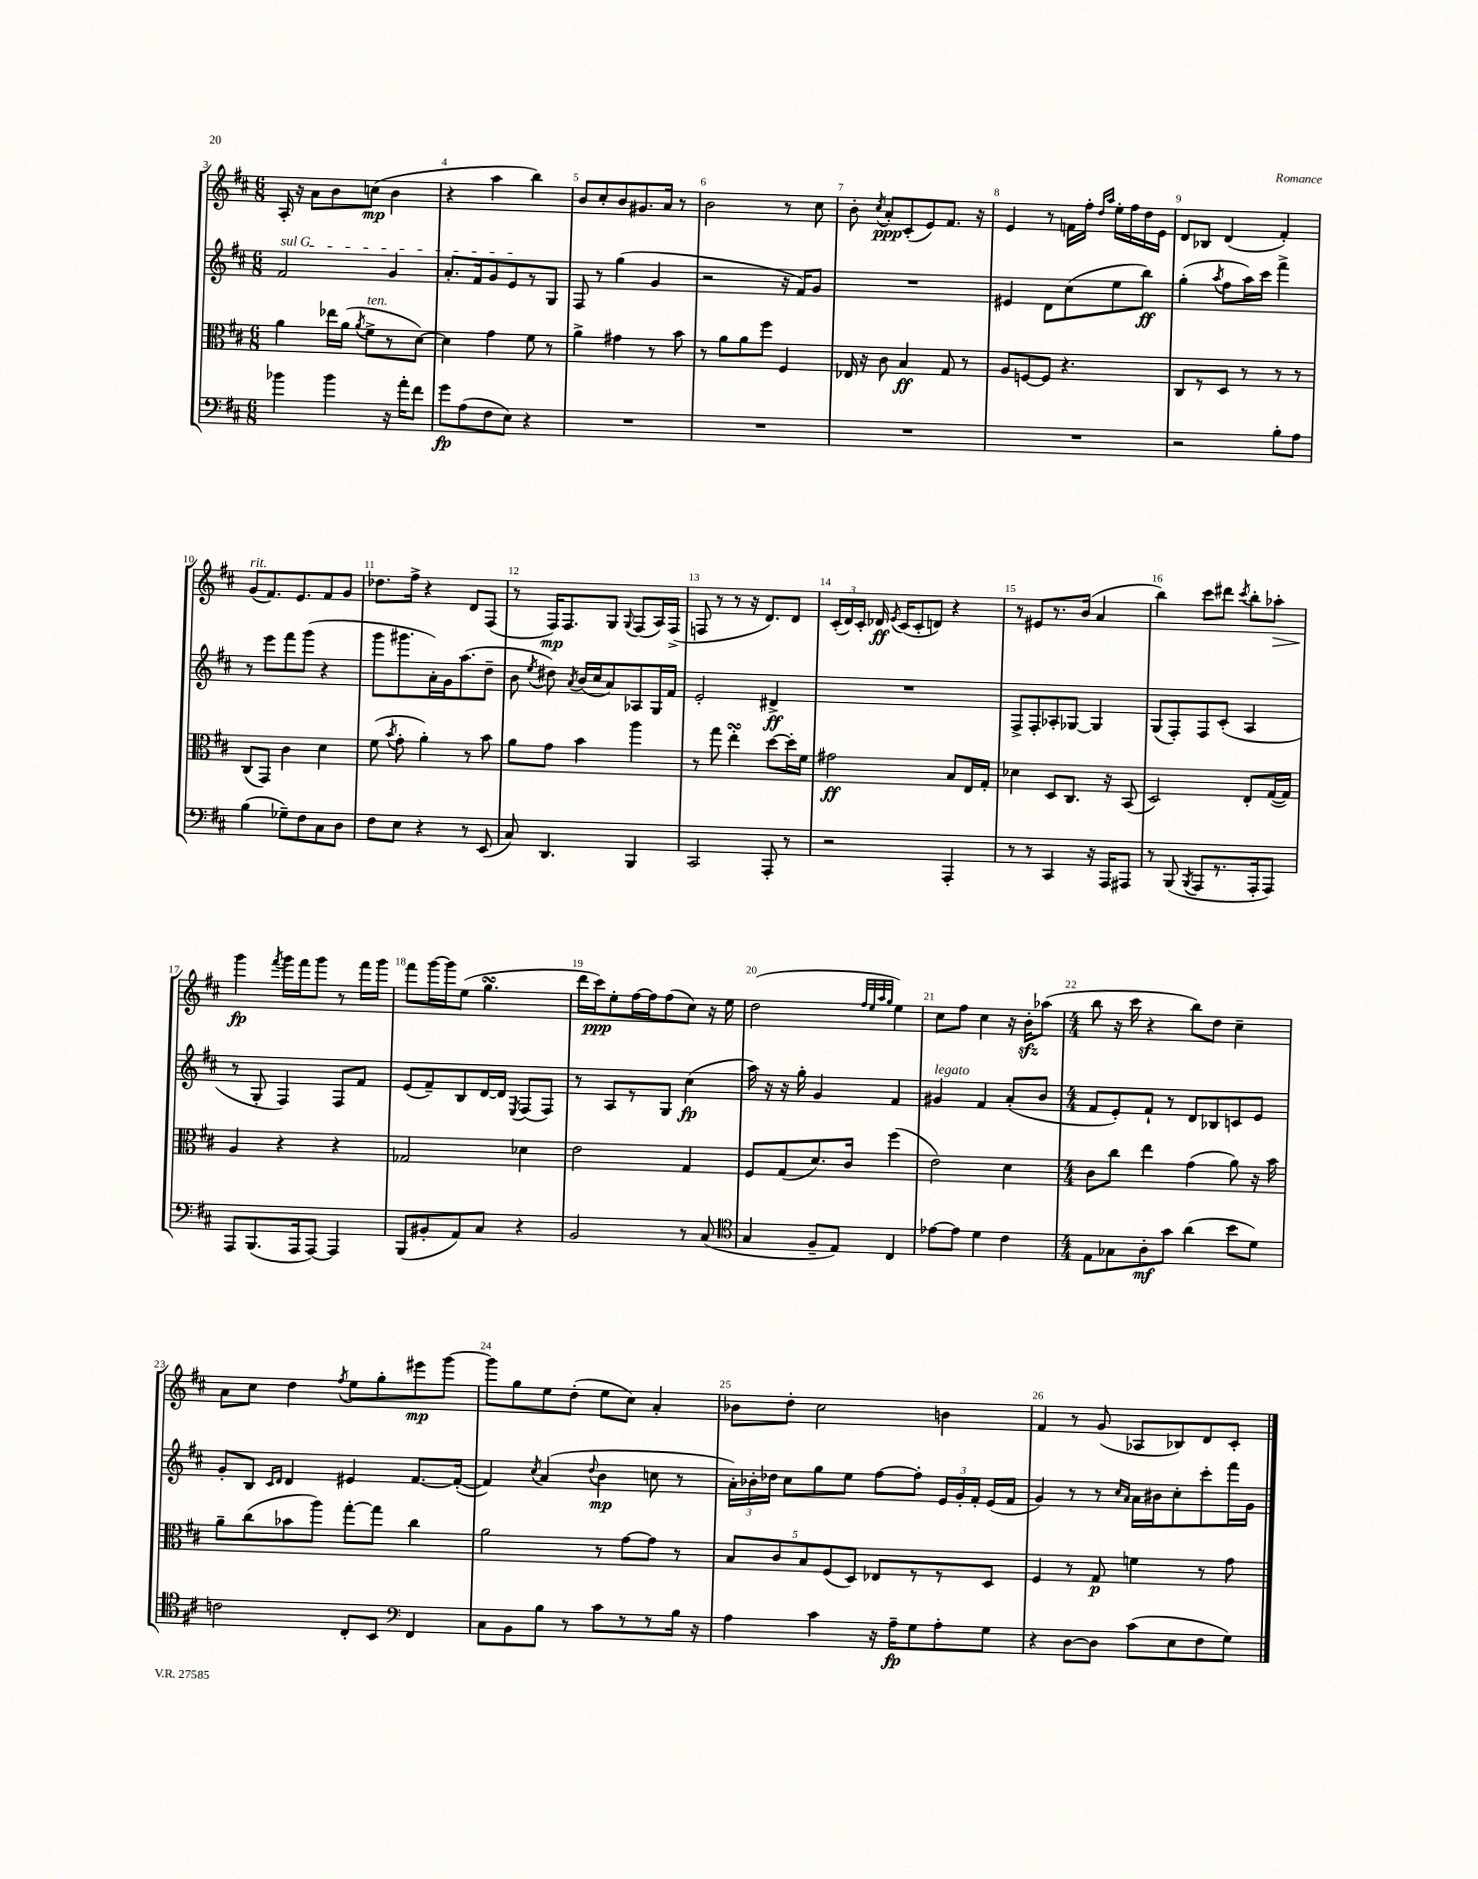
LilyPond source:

<<
\new StaffGroup <<
\new Staff = "s0" {
    \clef treble \key d \major \numericTimeSignature \time 6/8
    \autoBeamOff a16-. r16 a'8[ b'8 c''8]\mp( b'4 |
    r4 a''4 b''4) |
    b'8[ cis''8-. b'8 gis'8. a'16] r8 |
    b'2 r8 cis''8 |
    b'8-. \acciaccatura { cis''8 } a'8[-.\ppp cis'8-.( e'8) fis'8.] r16 |
    e'4 r8 f'16[ fis''16]-. \grace { d''16[ a''16] } e''16[-. fis''16 d''16 e'16] |
    d'8[ bes8] d'4( fis'4-.) |
    g'8[^\markup { \italic "rit." }( fis'8.) e'8. fis'8 g'8] |
    des''8.[ fis''16]-> r4 d'8[ fis8]( |
    r8 fis16[\mp) fis8. g8] \appoggiatura { g8 } fis8[( a16) fis16]->( |
    f8 r8 r8 r16 d'8.[) d'8] |
    \tuplet 3/2 { cis'16[-.( d'16) cis'16]-. } des'16\ff \acciaccatura { e'8 } cis'16[( cis'8-. d'8]) r4 |
    r8 eis'8[ r8. b'16]( a'4 |
    b''4) cis'''8[ dis'''8] \acciaccatura { cis'''8 } b''8[-. aes''8]-.\> |
    g'''4\fp\! \acciaccatura { fis'''8 } g'''16[ fis'''16 g'''8] r8 fis'''16[ g'''16] |
    fis'''8[ g'''16~ g'''16 e''8]( g''4.\turn |
    d'''16[ cis'''16\ppp) e''8-. fis''16~ fis''16 fis''8( cis''8]) r16 e''16 |
    d''2( \grace { fis''32[ e''32 a''32 g''32] } e''4) |
    cis''8[ fis''8] cis''4 r16 b'16[-.\sfz aes''8]( |
    \numericTimeSignature \time 4/4 b''8 r16 cis'''16 r4 b''8[) d''8] cis''4-- |
    a'8[ cis''8] d''4 \acciaccatura { fis''8 } e''8[ g''8-. eis'''8\mp g'''8]~ |
    g'''8[ g''8 e''8 d''8]-.( e''8[ cis''8]) a'4-. |
    bes'8[ d''8]-. cis''2 b'4 |
    fis'4 r8 g'8( aes8[ bes8) d'8 cis'8]-. \bar "|." |
}
\new Staff = "s1" {
    \clef treble \key d \major \numericTimeSignature \time 6/8
    \autoBeamOff \once \override TextSpanner.bound-details.left.text = \markup { \italic "sul G" } fis'2\startTextSpan g'4 |
    a'8.[-. fis'16 g'8 e'8\stopTextSpan r8 g8] |
    fis8 r8 g''4( g'4 |
    r2 r16 fis'16[) g'8] |
    R2. |
    eis'4 d'8[ cis''8( e''8 b''8]\ff) |
    g''4-.( \acciaccatura { a''8 } fis''8[ a''16) cis'''16] fis'''4-> |
    r8 e'''8[ fis'''8 g'''8]( r4 |
    g'''8[ gis'''8. a'16-.) g'16 a''8.( d''8]-- |
    b'8 \acciaccatura { e''8 } dis''8) \acciaccatura { a'8 } b'16[( cis''16 a'8) aes8 g16 fis'16] |
    e'2-. dis'4->\ff |
    R2. |
    fis8[-> fis8-. aes8-. ges8]~ ges4 |
    g8[( fis8-.) fis8 cis'8]-.( a4 |
    r8 g8-. fis4) fis8[ fis'8] |
    e'8[( fis'8--) b8 d'16~ d'16] \acciaccatura { e8 } fis8[( fis8]) |
    r8 a8[ r8 g8] cis''4\fp( |
    a''16) r16 r16 g''16-. g'4 fis'4 |
    gis'4^\markup { \italic "legato" } fis'4 a'8[-.( b'8] |
    \numericTimeSignature \time 4/4 fis'8[ e'8-.) fis'8]-! r8 d'8[ bes8 c'8 e'8] |
    g'8[-. b8] \grace { cis'16[ d'16] } d'4 eis'4 fis'8.[~ fis'16]~-.( |
    fis'4) \acciaccatura { cis''8 } a'4( \appoggiatura { d''8 } b'4\mp c''8 r8 |
    \tuplet 3/2 { a'16[-.) bes'16-. des''16] } cis''8[ g''8 e''8] fis''8[~ fis''8]-. \tuplet 3/2 { e'16[ g'16-. fis'16]-. } e'16[( fis'16] |
    g'4) r8 r8 \grace { cis''16[ a'16] } a'16[ bis'16 cis''8-. cis'''8-. fis'''16 g'16] \bar "|." |
}
\new Staff = "s2" {
    \clef alto \key d \major \numericTimeSignature \time 6/8
    \autoBeamOff a'4 ees''16[ a'16]( \acciaccatura { a'8 } fis'8[->^\markup { \italic "ten." } r8 d'8]~) |
    d'4 g'4 fis'8 r8 |
    a'4-> gis'4 r8 b'8 |
    r8 a'8[ a'8 fis''8] fis4 |
    ees16 r16 cis'8 b4\ff g8 r8 |
    a8[ f8~ f8] r4. |
    cis8[ r8 d8] r8 r8 r8 |
    cis8[( g,8]) cis'4 d'4 |
    fis'8( \acciaccatura { b'8 } g'8-. a'4-.) r8 b'8 |
    a'8[ g'8] b'4 a''4 |
    r8 g''8 e''4-.\turn d''8[~ d''16-. fis'16] |
    gis'2\ff b8[ e16 g16]-. |
    des'4 d8[ cis8.] r16 b,8( |
    d2) e8[-. g16~( g16]) |
    a4 r4 r4 |
    ges2 des'4 |
    e'2 g4 |
    fis8[ g8( d'8.) cis'16] fis''4( |
    e'2) d'4 |
    \numericTimeSignature \time 4/4 cis'8[ cis''8] e''4 g'4( a'8) r16 b'16 |
    a'8[-- cis''8( bes'8 a''8]) g''8[~-. g''8] cis''4 |
    a'2 r8 g'8[~ g'8] r8 |
    \tuplet 5/4 { b8[ cis'8 b8 fis8( d8]) } ees8[ r8 r8 d8] |
    fis4 r8 g8\p f'4 r8 g'8 \bar "|." |
}
\new Staff = "s3" {
    \clef bass \key d \major \numericTimeSignature \time 6/8
    \autoBeamOff bes'4 bes'4 r16 a'16[-. fis'8] |
    g'8[\fp a8( fis8 e8]) r4 |
    R2. |
    R2. |
    R2. |
    R2. |
    r2 b8[-. a8] |
    b4( ges8[--) fis8 cis8 d8] |
    fis8[ e8] r4 r8 e,8( |
    cis8) d,4. b,,4 |
    cis,2 a,,8-. r8 |
    r2 a,,4-. |
    r8 r8 cis,4 r16 a,,16[ ais,,8] |
    r8 b,,8( \acciaccatura { b,,8 } a,,8[ r8. a,,16-. a,,8]) |
    a,,8[ b,,8.( a,,16 a,,8]~) a,,4 |
    b,,8[( bis,8-. a,8) cis8] r4 |
    b,2 r8 cis8( |
    \clef tenor g4 fis8[-- e8]) cis4 |
    ees'8[~ ees'8] d'4 cis'4 |
    \numericTimeSignature \time 4/4 e8[ ges8 a8-.\mf g'8] a'4( b'8[ d'8]) |
    c'2 cis8[-. b,8] \clef bass fis,4 |
    cis8[ b,8 b8] r8 cis'8[ r8 r8 b16] r16 |
    a4 cis'4 r16 a16[--\fp g8 a8-. g8] |
    r4 d8[~ d8] cis'8[( e8 fis8 g8]) \bar "|." |
}
>>
>>
\layout { \context { \Score currentBarNumber = #3 \override BarNumber.break-visibility = ##(#f #t #t) barNumberVisibility = #all-bar-numbers-visible } }
